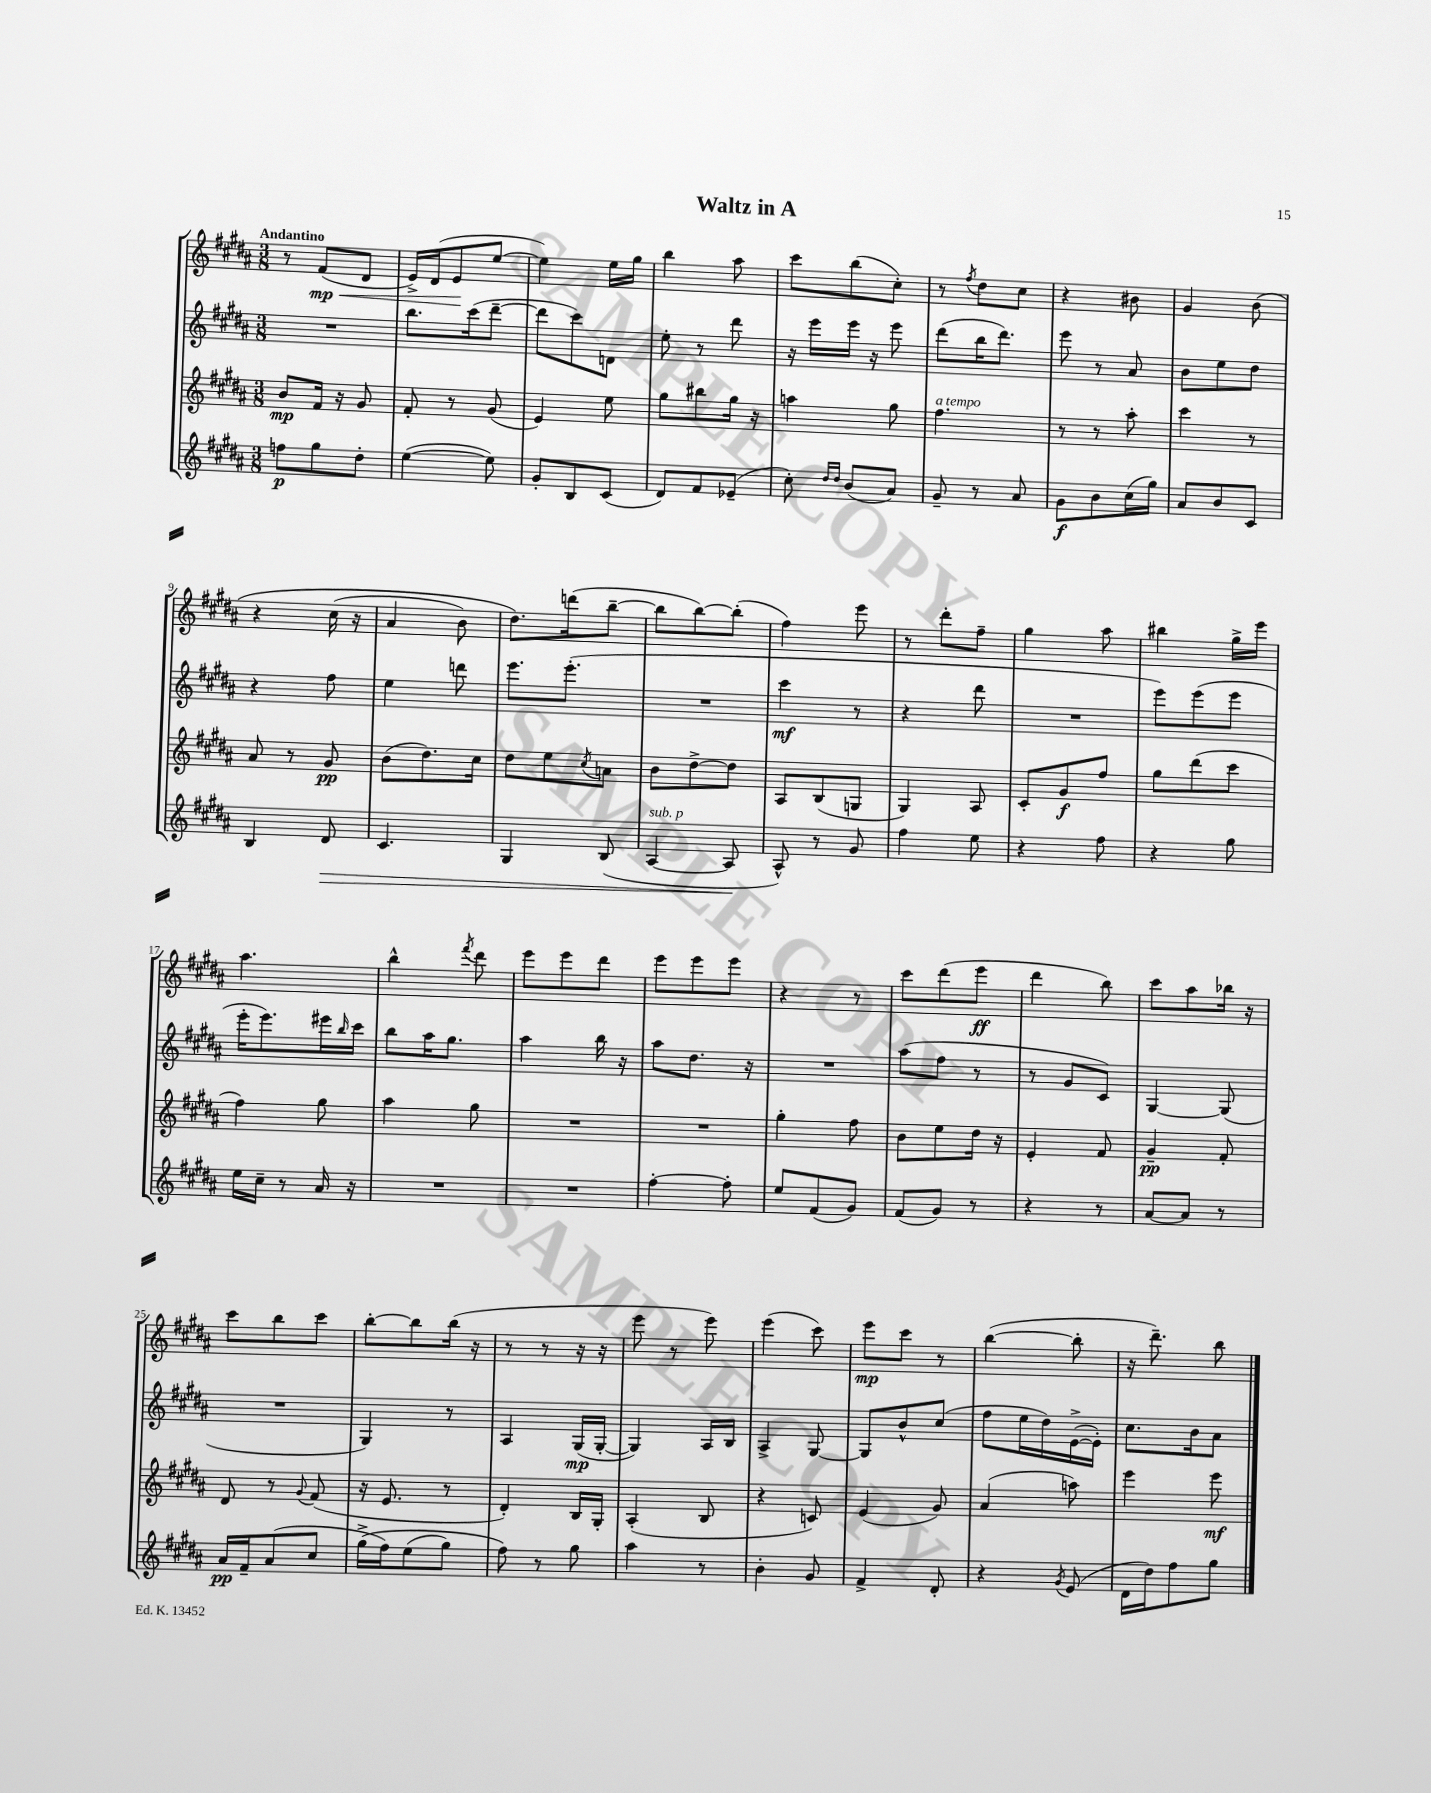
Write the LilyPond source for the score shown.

\header { title = "Waltz in A" }
<<
\new StaffGroup <<
\new Staff = "s0" {
    \clef treble \key b \major \numericTimeSignature \time 3/8 \tempo "Andantino"
    r8 fis'8\mp\<( dis'8 |
    e'16->) dis'16( e'8\! e''8~ |
    e''4) e''16 gis''16 |
    b''4 ais''8 |
    cis'''8 b''8( cis''8-.) |
    r8 \acciaccatura { fis''8 } dis''8 cis''8 |
    r4 bis'8 |
    gis'4 b'8\( |
    r4 cis''16( r16 |
    ais'4 b'8) |
    dis''8.\) d'''16( b''8~-- |
    b''8 b''8~) b''8-.( |
    fis''4) e'''8 |
    r8 dis'''8-. fis''8-- |
    gis''4 ais''8 |
    bis''4 gis''16-> e'''16 |
    ais''4. |
    b''4-^ \acciaccatura { fis'''8 } dis'''8 |
    e'''8 e'''8 dis'''8 |
    e'''8 e'''8 e'''8 |
    r4 r8 |
    cis'''8 dis'''8( e'''8\ff |
    dis'''4 b''8) |
    cis'''8 ais''8 bes''16 r16 |
    cis'''8 b''8 cis'''8 |
    b''8~-. b''8 b''16( r16 |
    r8 r8 r16 r16 |
    e'''8 r8 e'''8) |
    e'''4( cis'''8) |
    e'''8\mp cis'''8 r8 |
    b''4~( b''8-. |
    r16 dis'''8.--) b''8 \bar "|." |
}
\new Staff = "s1" {
    \clef treble \key b \major \numericTimeSignature \time 3/8
    R4. |
    b''8. cis'''16( dis'''8~-- |
    dis'''8 cis'''8) d'8 |
    e''8-. r8 dis'''8 |
    r16 e'''16 e'''16 r16 e'''8 |
    dis'''8( b''16 dis'''8.) |
    e'''8 r8 ais'8 |
    b'8 e''8 dis''8 |
    r4 fis''8 |
    e''4 d'''8 |
    e'''8. e'''8.-.( |
    R4. |
    cis'''4\mf r8 |
    r4 dis'''8 |
    R4. |
    e'''8) e'''8( e'''8 |
    e'''16-. e'''8.) eis'''16 \grace { b''16 } cis'''16 |
    b''8 ais''16 gis''8. |
    ais''4 b''16 r16 |
    ais''8 dis''8. r16 |
    R4. |
    ais''8( fis''8 r8 |
    r8 gis'8 cis'8) |
    gis4~ gis8( |
    R4. |
    gis4) r8 |
    ais4 gis16\mp( gis16~-. |
    gis4) ais16 b16 |
    ais4-> gis8~ |
    gis8 b'8-^ cis''8( |
    fis''8 e''16 dis''16) e'16~->( e'16-.) |
    cis''8. b'16 ais'8 \bar "|." |
}
\new Staff = "s2" {
    \clef treble \key b \major \numericTimeSignature \time 3/8
    b'8\mp fis'16 r16 gis'8 |
    fis'8-. r8 gis'8( |
    e'4) e''8 |
    gis''8 bis''8 gis''16 r16 |
    a''4 gis''8 |
    fis''4.^\markup { \italic "a tempo" } |
    r8 r8 ais''8-. |
    cis'''4 r8 |
    ais'8 r8 gis'8\pp |
    b'8( dis''8.) cis''16 |
    dis''8 e''8 \acciaccatura { cis''8 } a'8 |
    b'8 dis''8~-> dis''8 |
    ais8 b8( g8 |
    gis4) ais8 |
    cis'8-. gis'8\f fis''8 |
    gis''8 dis'''8( cis'''8 |
    fis''4) gis''8 |
    ais''4 gis''8 |
    R4. |
    R4. |
    gis''4-. fis''8 |
    b'8 e''8 dis''16 r16 |
    e'4-. fis'8 |
    gis'4--\pp fis'8-. |
    dis'8 r8 \appoggiatura { gis'8 } fis'8( |
    r16 e'8. r8 |
    dis'4-.) b16 gis16-. |
    ais4-.( b8 |
    r4 c'8) |
    e'4( gis'8) |
    ais'4( a''8) |
    e'''4 e'''8\mf \bar "|." |
}
\new Staff = "s3" {
    \clef treble \key b \major \numericTimeSignature \time 3/8
    f''8\p gis''8 dis''8-. |
    e''4~( e''8) |
    gis'8-. b8 cis'8( |
    dis'8) fis'8 ees'8--( |
    cis''8-.) \grace { dis''16 dis''16 } b'8( ais'8) |
    gis'8-- r8 ais'8 |
    gis'8\f b'8 cis''16( gis''16) |
    ais'8 b'8 cis'8 |
    b4 dis'8\> |
    cis'4. |
    gis4 b8( |
    ais4~^\markup { \italic "sub. p" } ais8\! |
    ais8-^) r8 gis'8 |
    fis''4 e''8 |
    r4 fis''8 |
    r4 gis''8 |
    e''16 cis''16-- r8 ais'16 r16 |
    R4. |
    R4. |
    fis''4~-. fis''8-. |
    e''8 fis'8( gis'8) |
    fis'8( gis'8) r8 |
    r4 r8 |
    ais'8~ ais'8 r8 |
    ais'16\pp fis'16-- ais'8( cis''8 |
    gis''16->\( fis''16) e''8( gis''8) |
    fis''8\) r8 gis''8 |
    ais''4 r8 |
    b'4-. gis'8 |
    fis'4-> dis'8-. |
    r4 \acciaccatura { gis'8 } e'8( |
    dis'16 dis''16) fis''8 gis''8 \bar "|." |
}
>>
>>
